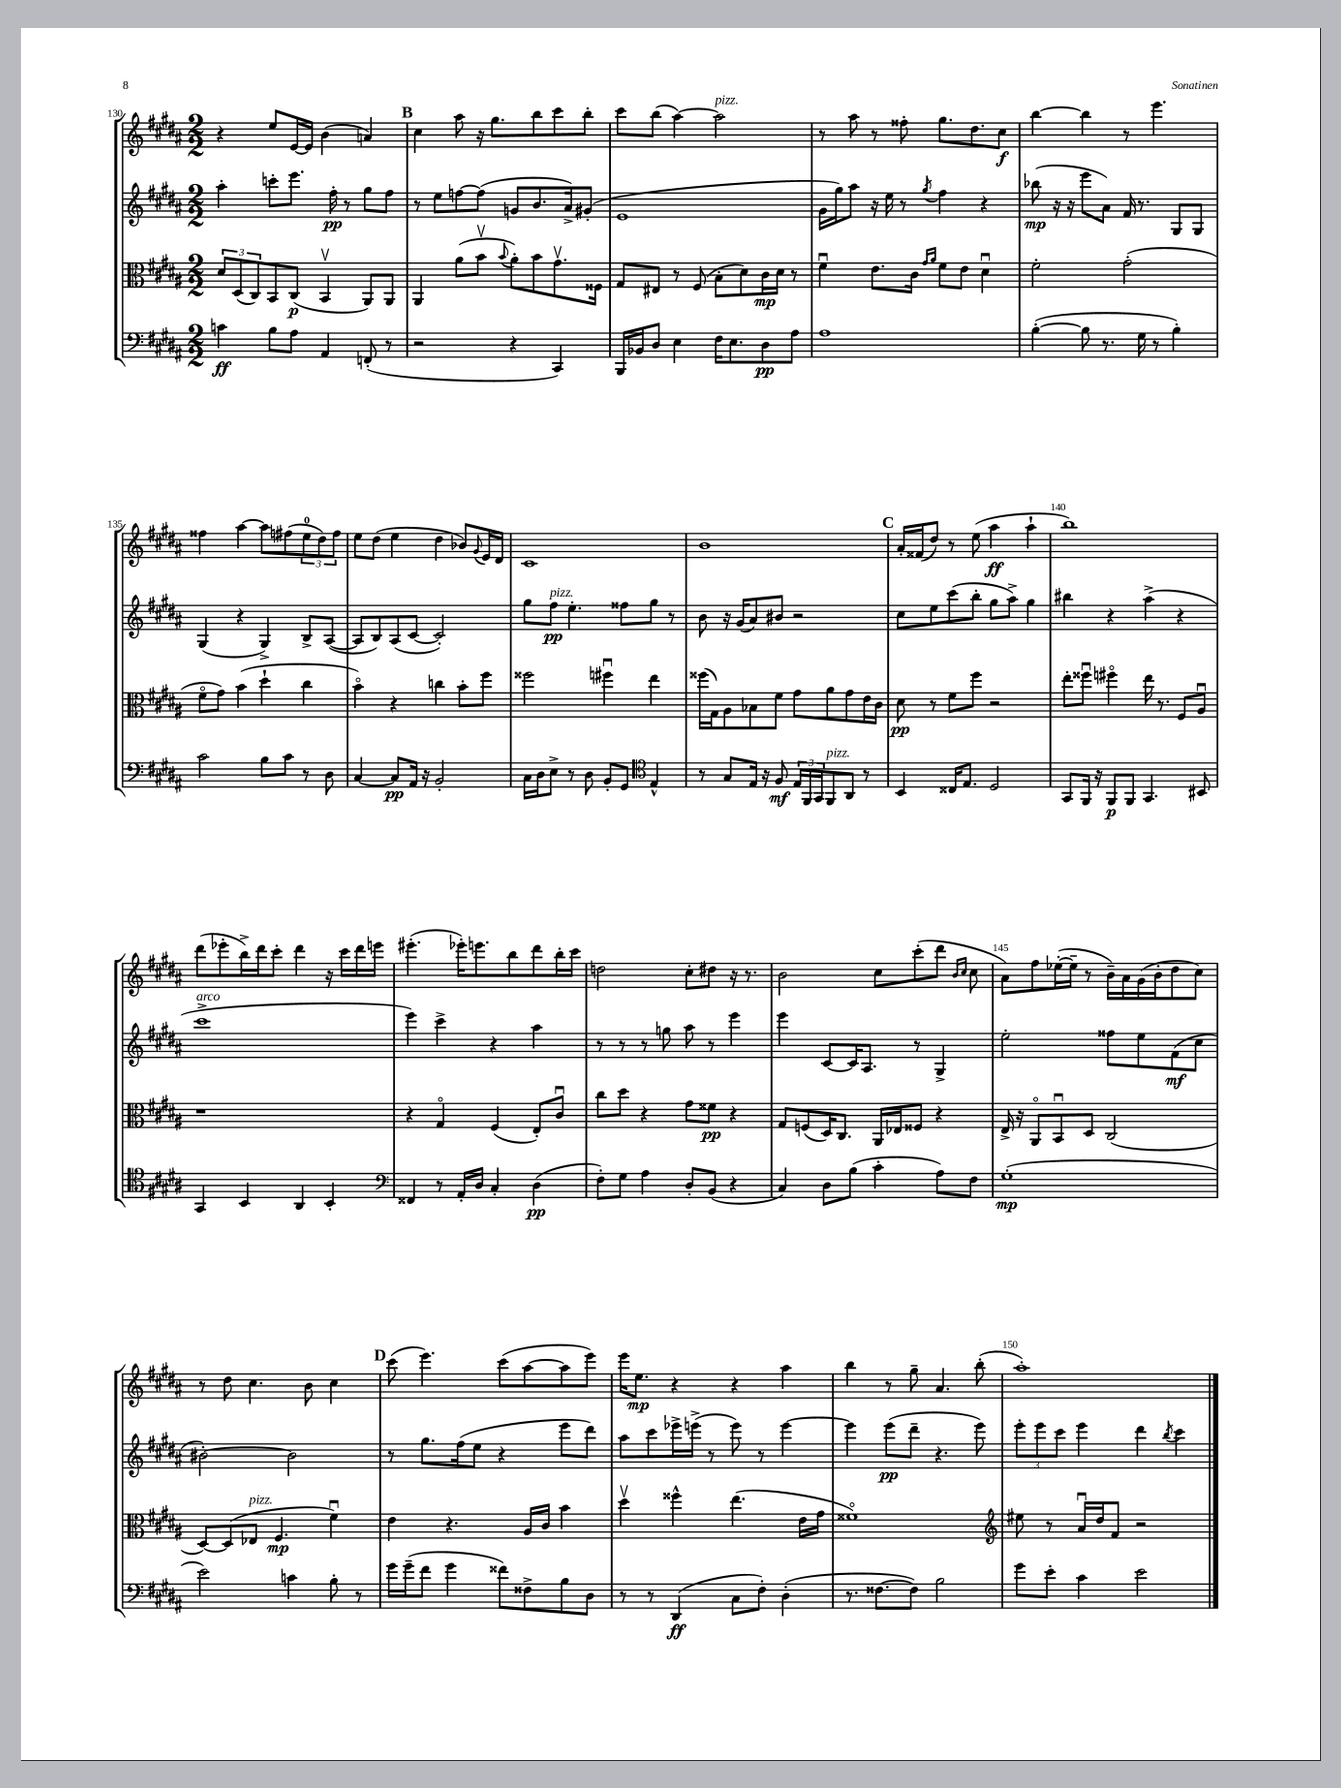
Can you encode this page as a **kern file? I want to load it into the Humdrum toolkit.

**kern	**kern	**kern	**kern
*staff4	*staff3	*staff2	*staff1
*clefF4	*clefC3	*clefG2	*clefG2
*k[f#c#g#d#a#]	*k[f#c#g#d#a#]	*k[f#c#g#d#a#]	*k[f#c#g#d#a#]
*M2/2	*M2/2	*M2/2	*M2/2
4c\	12d#/L	4aa#'\	4r
.	(12D#/	.	.
.	12C#/)	.	.
8B\L	8BB/	8ccc'\L	8ee/L
8A#\J	(8C#/J	8.eee\J	[16e/L
.	.	.	16e/]JJ
4AA#/	4BBv/	.	(4b\
.	.	16ff#'\	.
.	.	8r	.
(8FF'/	8AA#/L)	8gg#\L	4a/)
8r	8AA#/J	8ff#\J	.
=	=	=	=
2r	4AA#/	8r	4cc#\
.	.	8ee\L	.
.	(8a#\L	[8ff\	8aa#\
.	8bv\J	(8ff\]J	16r
.	.	.	8.gg#\L
.	8qqb/	.	.
4r	8a#'\L)	8g/L	.
.	8b\	8.b/	8bb\
4CC#/)	8.g#v\	.	8ccc#\
.	.	16a#^/k)	.
.	.	(8g#'/J	8bb'\J
.	16F##\Jk	.	.
=	=	=	=
16BBB/LL	8G#/L	1e	8ccc#\L
16BB-/J	.	.	.
8D#/J	8E#/J	.	(8bb\J
4E\	8r	.	[4aa#\)
.	(8F#/	.	.
16F#\LK	8B'\L	.	2aa#\]
8.E\	.	.	.
.	8d#\)	.	.
8D#\	16c#\L	.	.
.	16d#\JJ	.	.
8A#\J	8r	.	.
=	=	=	=
1A#	4f#u\	16g#\LL	8r
.	.	16gg#\J)	.
.	.	8aa#\J	8aa#\
.	8.e\L	16r	8r
.	.	16ee\	.
.	.	8r	8ff##'\
.	16c#\Jk	.	.
.	16qqg#/LL	.	.
.	16qqa#/JJ	8qgg#/	.
.	8f#\L	4ff#\	8.gg#\L
.	8e\J	.	.
.	.	.	8.dd#\
.	4d#u\	4r	.
.	.	.	8cc#\J
=	=	=	=
([4B'\	2f#'\	(8bb-\	[4bb\
.	.	16r	.
.	.	16r	.
8B\]	.	8eee\L	4bb\]
8.r	.	8a#\J)	.
.	(2g#'\	16f#/	8r
16G#\	.	8.r	.
8r	.	.	4.eee\
4B'\)	.	8G#/L	.
.	.	8G#/J	.
=	=	=	=
2c#\	8f#o\L	(4G#/	4ff##\
.	8g#\J)	.	.
.	(4b\	4r	[4aa#\
8B\L	4dd#`\	4G#^/)	8aa#\]L
8c#\J	.	.	(8ff#\
8r	4cc#\	8B^/L	12ee\
.	.	.	12dd#\)
8D#\	.	([8A#/J	.
.	.	.	12ff#\J
=	=	=	=
[4C#/	4bo\)	8A#/]L	8ee\L
.	.	8B/)	(8dd#\J
8C#/]L	4r	(8A#/	4ee\
16AA#/Jk	.	[8c#/J	.
16r	.	.	.
2BB'/	4cc\	2c#'/])	4dd#\
.	8b'\L	.	8b-/L)
.	.	.	8qqg#/
.	8ff#\J	.	16e/L
.	.	.	16d#/JJ
=	=	=	=
16C#\LL	2ff##\	8gg#\L	1c#
16D#\J	.	.	.
8E^\J	.	8ff#\J	.
8r	.	4.ee'\	.
8D#\	.	.	.
8BB'/L	4ff#u\	.	.
8GG#/J	.	8ff##\L	.
*clefC4	*	*	*
4E^^/	4ee\	8gg#\J	.
.	.	8r	.
=	=	=	=
8r	(16ff##\LL	8b\	1b
.	16G#\J)	.	.
8G#/L	8A#\	16r	.
.	.	(16g#/LK	.
16E/Jk	8B-\	8a#/)	.
16r	.	.	.
8F#/	8f#\J	8b#/J	.
24E/LL	8g#\L	2r	.
24FF#/	.	.	.
24GG#/J	.	.	.
8FF#/	8a#\	.	.
8AA#/J	8g#\	.	.
8r	16e\L	.	.
.	16c#\JJ	.	.
=	=	=	=
4BB/	8d#\	8cc#\L	16a#'/LL
.	.	.	(16f##/J
.	8r	8ee\	8dd#/J)
16C##/LK	8f#\L	(8ccc#\	8r
8.E/J	.	.	.
.	8ff#\J	8bb'\J	(8ee\
2D#/	2r	8gg#\L	4aa#\
.	.	8aa#^\J)	.
.	.	4gg#\	4aa#`\
=	=	=	=
8GG#/L	8ee'\L	4bb#\	1bb)
16FF#/Jk	8ff##u\J	.	.
16r	.	.	.
8FF#/L	4ff#o\	4r	.
8FF#/J	.	.	.
4.GG#/	16ee\	(4aa#^\	.
.	8.r	.	.
.	8F#/L	4r	.
8BB#/	8A#u/J	.	.
=	=	=	=
4GG#/	1r	1ccc#^	(8ddd#\L
.	.	.	8eee-'\
4BB/	.	.	16bb^\L)
.	.	.	16ddd#\J
.	.	.	8ccc#'\J
4AA#/	.	.	4ddd#\
4BB'/	.	.	16r
.	.	.	16ccc#\LL
.	.	.	16ddd#\
.	.	.	16eee\JJ
=	=	=	=
*clefF4	*	*	*
4FF##/	4r	4eee\)	(4.eee#'\
8r	4G#o/	4ccc#^\	.
16AA#'/LL	.	.	16eee-'\LK)
16D#/JJ	.	.	8.eee\
4C#'/	(4F#/	4r	.
.	.	.	8bb\
(4D#\	8E'/L)	4aa#\	8ddd#\
.	8c#u/J	.	16bb'\L
.	.	.	16ccc#\JJ
=	=	=	=
8F#'\L)	8cc#\L	8r	2dd\
8G#\J	8dd#\J	8r	.
4A#\	4r	8r	.
.	.	8gg\	.
8D#'/L	8g#\L	8aa#\	8cc#'\L
(8BB/J	8f##\J	8r	8dd#\J
4r	4r	4eee\	16r
.	.	.	8.r
=	=	=	=
4C#/)	8G#/L	4eee\	2b\
.	(8F/	.	.
8D#\L	16D#/K)	[8c#/L	.
.	8.C#/J	.	.
(8B\J	.	16c#/]K	.
.	.	8.A#/J	.
4c#'\	16AA#/LL	.	8cc#\L
.	16E-/J	.	.
.	8F##/J	8r	(8ccc#'\
8A#\L)	4r	4G#^/	8ddd#\J
.	.	.	16qqb/LL
.	.	.	16qqcc#/JJ
8F#\J	.	.	8cc#\
=	=	=	=
(1G#'	16E^/	2ee'\	8a#\L)
.	16r	.	.
.	8AA#o/L	.	8ff#\
.	8BBu/	.	([16ee-'\L
.	.	.	16ee-~\]JJ
.	8D#/J	.	8r
.	(2C#/	8ff##\L	16b~\LL)
.	.	.	16a#\
.	.	8ee\	(16g#\
.	.	.	16b'\J
.	.	(8f#\	8dd#\
.	.	8cc#\J	8cc#\J)
=	=	=	=
2e\)	[8D#/L)	[2b#'\)	8r
.	(8D#/]	.	8dd#\
.	8E-/J	.	4.cc#\
.	4.F#/	.	.
4c\	.	2b#\]	.
.	.	.	8b\
8B'\	4f#u\)	.	4cc#\
8r	.	.	.
=	=	=	=
16g#\LL	4e\	8r	(8ccc#\
(16g#~\J	.	.	.
8f#\J	.	8.gg#\L	4.eee\)
4g#\	4.r	.	.
.	.	(16ff#\k	.
.	.	8ee\J	.
8f##\L)	.	4r	(8ccc#\L
8F##^\	16A#/LL	.	[8aa#\
.	16c#/JJ	.	.
8B\	4b\	8eee\L	8aa#\]
8D#\J	.	8ddd#\J)	8eee\J)
=	=	=	=
8r	4dd#v\	8aa#\L	16eee\LK
.	.	.	8.ee\J
8r	.	8ccc#\	.
(4DD#/	4ff##^^\	16eee-^\L	4r
.	.	(16eee^\JJ	.
.	.	8r	.
8C#\L	(4.ee\	8eee\)	4r
8F#'\J)	.	8r	.
(4D#'\	.	[4eee\	4aa#\
.	16e\LL	.	.
.	16g#\JJ	.	.
=	=	=	=
8.r	1f##o)	4eee\]	4bb\
[8.F##\L	.	.	.
.	.	(8eee\L	8r
8F##\]J)	.	8ddd#~\J	8gg#~\
2B\	.	4.r	4.a#/
.	.	8eee\)	(8bb'\
=	=	=	=
*	*clefG2	*	*
8g#\L	8ee#\	12eee'\L	1aa#')
.	.	12eee\	.
8e'\J	8r	.	.
.	.	12ccc#\J	.
4c#\	16a#u/LL	4eee\	.
.	16dd#/J	.	.
.	8f#/J	.	.
2e\	2r	4ddd#\	.
.	.	8qbb/	.
.	.	4ccc#\	.
==	==	==	==
*-	*-	*-	*-
